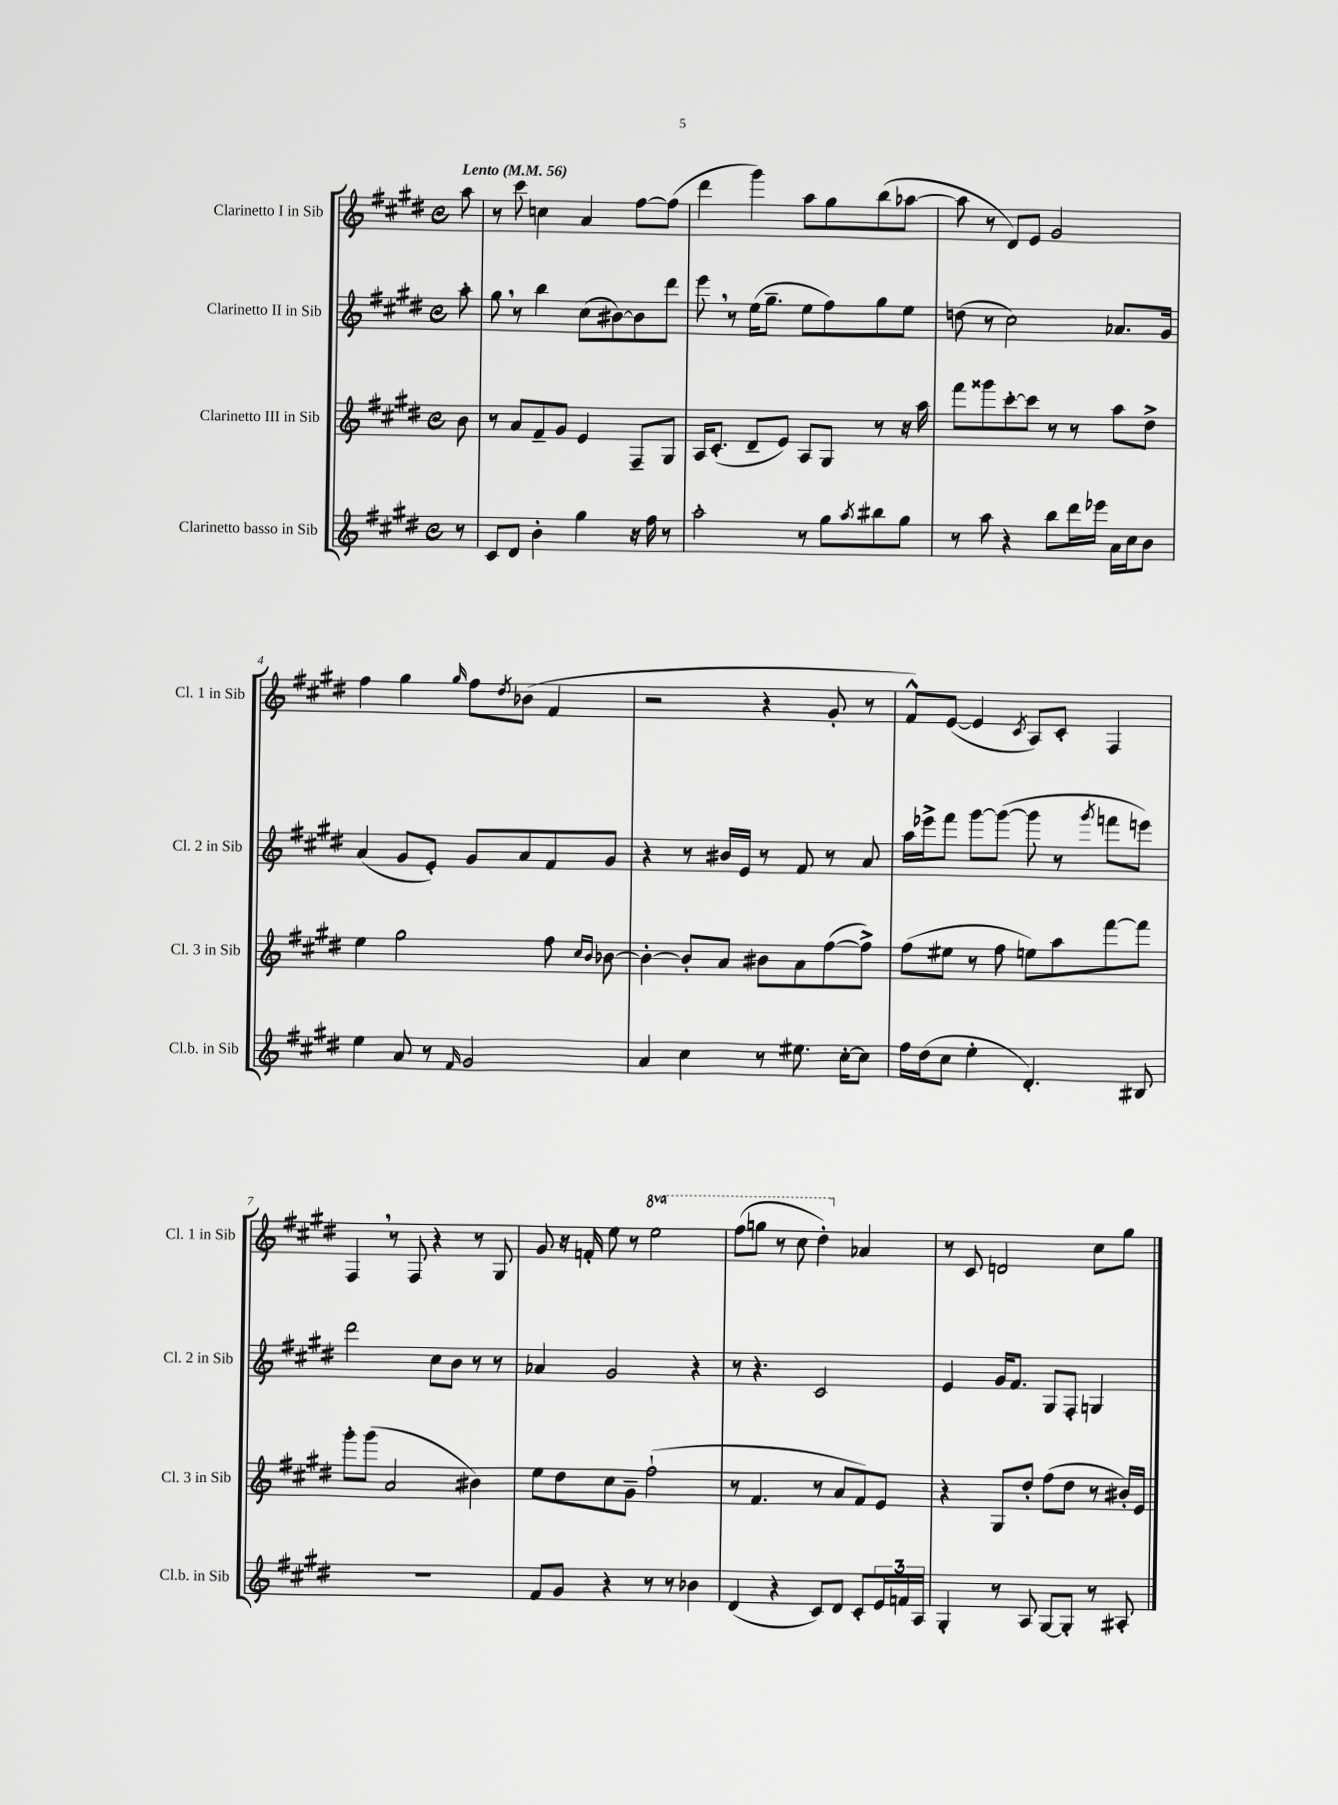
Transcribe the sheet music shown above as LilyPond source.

<<
\new StaffGroup <<
\new Staff = "s0" \with { instrumentName = "Clarinetto I in Sib" shortInstrumentName = "Cl. 1 in Sib" } {
    \clef treble \key e \major \defaultTimeSignature \time 4/4 \set Staff.ottavationMarkups = #ottavation-simple-ordinals \partial 8 \tempo "Lento" 4 = 56
    a''8 |
    r8 cis'''8 c''4 a'4 fis''8~ fis''8( |
    dis'''4 gis'''4) a''8 gis''8 b''8( aes''8~ |
    aes''8 r8 dis'8) e'8 gis'2 |
    fis''4 gis''4 \grace { gis''16 } fis''8 \acciaccatura { dis''8 } bes'8( fis'4 |
    r2 r4 gis'8-. r8 |
    fis'8-^) e'8~( e'4 \acciaccatura { cis'8 } a8) cis'8-. fis4 |
    fis4 \breathe r8 fis8 r4 r8 gis8 |
    gis'8 r16 f'16-. e''8 r8 \ottava #1 e'''2 |
    fis'''8( g'''8 r8 cis'''8 dis'''4-.) \ottava #0 aes'4 |
    r8 cis'8 d'2 cis''8 gis''8 \bar "|." |
}
\new Staff = "s1" \with { instrumentName = "Clarinetto II in Sib" shortInstrumentName = "Cl. 2 in Sib" } {
    \clef treble \key e \major \defaultTimeSignature \time 4/4 \partial 8
    a''8-. |
    gis''8 \breathe r8 b''4 cis''8( bis'8~) bis'8 dis'''8 |
    e'''8 \breathe r8 e''16( gis''8.-- e''8 fis''8) gis''8 e''8 |
    d''8( r8 cis''2) aes'8. gis'16 |
    a'4( gis'8 e'8-.) gis'8 a'8 fis'8 gis'8 |
    r4 r8 bis'16 e'16 r8 fis'8 r8 a'8 |
    a''16 ees'''16-> fis'''8 gis'''8~ gis'''8~( gis'''8 r8 \acciaccatura { gis'''8 } f'''8 e'''8) |
    dis'''2 cis''8 b'8 r8 r8 |
    aes'4 gis'2 r4 |
    r8 r4. cis'2 |
    e'4 gis'16 fis'8. gis8 fis8-. g4 \bar "|." |
}
\new Staff = "s2" \with { instrumentName = "Clarinetto III in Sib" shortInstrumentName = "Cl. 3 in Sib" } {
    \clef treble \key e \major \defaultTimeSignature \time 4/4 \partial 8
    b'8 |
    r8 a'8 fis'8-- gis'8 e'4 fis8-- gis8 |
    a16 cis'8.-.( dis'8-- e'8) a8 gis8 r8 r16 a''16 |
    fis'''8 gisis'''8 cis'''8~-. cis'''8 r8 r8 a''8 dis''8-> |
    e''4 gis''2 fis''8 \grace { cis''16 b'16 } bes'8~ |
    bes'4~-. bes'8-. a'8 bis'8 a'8 fis''8~( fis''8->) |
    fis''8( eis''8 r8 fis''8 e''8) a''8 fis'''8~ fis'''8 |
    gis'''8-. gis'''8( a'2 bis'4) |
    e''8 dis''8 cis''8 gis'8-- fis''2-!( |
    r8 fis'4. r8 a'8 fis'8) e'8 |
    r4 gis8 dis''8-. fis''8( dis''8 r8 bis'16-.) e'16 \bar "|." |
}
\new Staff = "s3" \with { instrumentName = "Clarinetto basso in Sib" shortInstrumentName = "Cl.b. in Sib" } {
    \clef treble \key e \major \defaultTimeSignature \time 4/4 \partial 8
    r8 |
    cis'8 dis'8 b'4-. gis''4 r16 fis''16 r8 |
    a''2-. r8 gis''8 \acciaccatura { a''8 } bis''8 gis''8 |
    r8 a''8 r4 b''8 dis'''16 ees'''16 a'16 cis''16 b'8 |
    e''4 a'8 r8 \grace { fis'16 } gis'2 |
    a'4 cis''4 r8 eis''8. cis''16~-. cis''8 |
    fis''16 dis''16( cis''8 e''4-. dis'4.-.) bis8 |
    R1 |
    fis'8 gis'8 r4 r8 r8 bes'4 |
    dis'4( r4 cis'8) dis'8 cis'8-. \tuplet 3/2 { e'16 f'16 a16 } |
    gis4-. r8 a8 gis8~ gis8-. r8 ais8-. \bar "|." |
}
>>
>>
